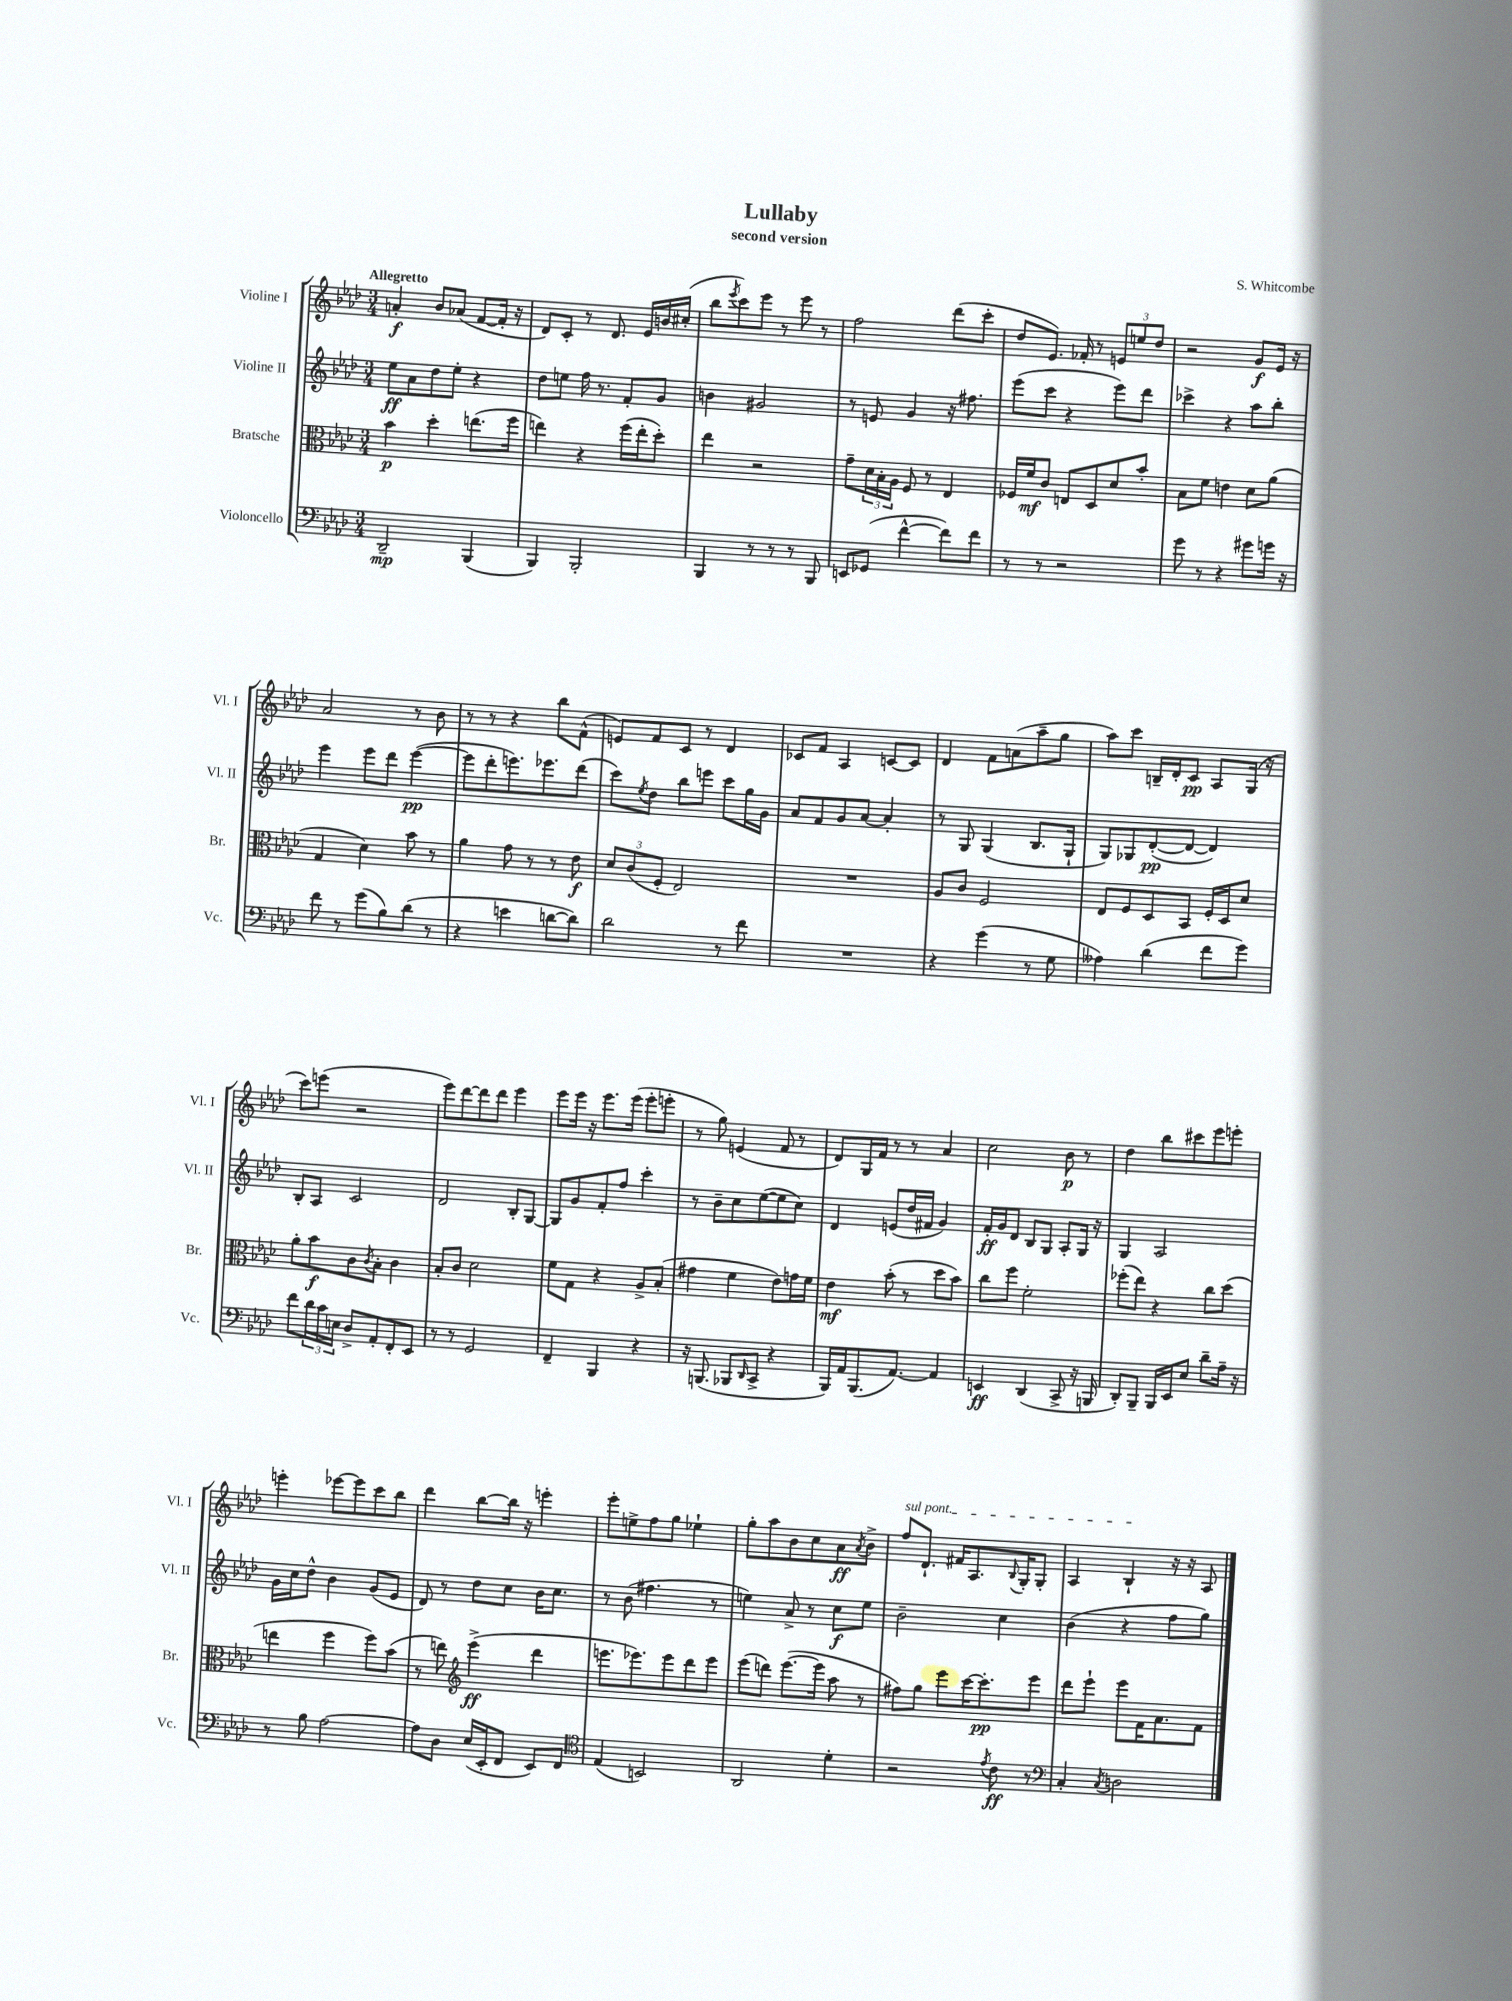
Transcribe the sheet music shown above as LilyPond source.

\header { title = "Lullaby" composer = "S. Whitcombe" subtitle = "second version" }
<<
\new StaffGroup <<
\new Staff = "s0" \with { instrumentName = "Violine I" shortInstrumentName = "Vl. I" } {
    \clef treble \key aes \major \numericTimeSignature \time 3/4 \tempo "Allegretto"
    a'4-.\f bes'8 aes'8( f'8~ f'16-. r16 |
    des'8) c'8-. r8 des'8. ees'16 b'16 cis''16-.( |
    bes''8 \acciaccatura { ees'''8 } c'''8) ees'''8 r8 ees'''8 r8 |
    f''2 des'''8( c'''8-. |
    des''8 ees'8.) fes'16-. r8 \tuplet 3/2 { e'8 e''8 des''8 } |
    r2 g'8\f ees'16 r16 |
    aes'2 r8 bes'8 |
    r8 r8 r4 bes''8 f'8-^( |
    e'8) f'8 c'8 r8 des'4 |
    ces'8 f'8 aes4 c'8~ c'8 |
    des'4 f'8 a'8( aes''8-- g''8 |
    aes''8) c'''8 b16-- des'16-. c'8\pp aes8 g16( r16 |
    c'''8) e'''8( r2 |
    ees'''8) des'''8~ des'''8 des'''8 ees'''4 |
    ees'''8 ees'''16 r16 ees'''8. ees'''16( ees'''8-. e'''8-. |
    r8 g''8) e'4( f'8 r8 |
    des'8) g16 f'16 r8 r8 aes'4 |
    c''2 bes'8\p r8 |
    des''4 bes''8 cis'''8 ees'''8 e'''8-. |
    e'''4-. ees'''8~ ees'''8 c'''8 bes''8 |
    des'''4 bes''8~ bes''16 r16 e'''4-. |
    ees'''8-. e''8-> f''8 g''8 ees''4-! |
    g''8-. aes''8 bes'8 c''8 aes'8\ff \acciaccatura { aes'8 } bes'8-> |
    \once \override TextSpanner.bound-details.left.text = \markup { \italic "sul pont." } f''8\startTextSpan des'8.-! fis'16 aes8. \appoggiatura { bes8 } g16-. g8-. |
    aes4 bes4-!\stopTextSpan r16 r16 aes8 \bar "|." |
}
\new Staff = "s1" \with { instrumentName = "Violine II" shortInstrumentName = "Vl. II" } {
    \clef treble \key aes \major \numericTimeSignature \time 3/4
    ees''8\ff aes'8 des''8 ees''8-. r4 |
    des''8 e''8 f''16 r8. f'8-. g'8 |
    b'4 gis'2 |
    r8 e'8 g'4 r16 fis''8. |
    ees'''8( c'''8 r4 ees'''8) des'''8 |
    ces'''4-> r4 aes''8 bes''8-. |
    ees'''4 ees'''8 des'''8 ees'''4~\pp( |
    ees'''8 des'''8-. e'''8.) ees'''8. des'''8( |
    c'''8) \acciaccatura { ees''8 } des''8 bes''8 e'''8 c'''8 g''16 g'16 |
    aes'8 f'8 g'8 aes'8~ aes'4-. |
    r8 g8 g4( bes8. g16-! |
    g8) ges8 des'8~-.\pp( des'8~ des'4) |
    bes8-. aes8 c'2 |
    des'2 bes8-. g8~ |
    g8 g'8 f'8-. f''8 c'''4-. |
    r8 bes'8-- c''8 ees''8~( ees''8 c''8) |
    des'4 e'8( des''16 fis'16 g'4) |
    f'16-.\ff g'16 des'8 bes8 g8 aes8-. g16 r16 |
    g4 aes2 |
    g'16 c''16 des''8-^ bes'4 g'8( ees'8 |
    des'8) r8 des''8 c''8 bes'16 c''8. |
    r8 bes'8( fis''4. r8 |
    e''4) aes'8-> r8 c''8\f e''8 |
    bes'2-- c''4 |
    bes'4( r4 f''8 g''8) \bar "|." |
}
\new Staff = "s2" \with { instrumentName = "Bratsche" shortInstrumentName = "Br." } {
    \clef alto \key aes \major \numericTimeSignature \time 3/4
    bes'4\p des''4-. e''8.( f''16 |
    e''4) r4 f''16( e''16-. des''8-.) |
    ees''4 r2 |
    g'8-- \tuplet 3/2 { des'16 bes16-. aes16 } f8 r8 ees4 |
    fes16 f'16\mf c'8 e8 des8 des'8 bes'8-. |
    bes8 f'8 e'4 des'8 aes'8( |
    g4 des'4) bes'8 r8 |
    aes'4 g'8 r8 r8 ees'8\f |
    \tuplet 3/2 { des'8 c'8( f8-. } ees2) |
    R2. |
    aes8 c'8 f2 |
    ees8 f8 des8 bes,8 f16-. des16 des'8 |
    aes'8-. bes'8\f c'8 \acciaccatura { c'8 } bes8-. c'4 |
    bes8-. c'8 des'2 |
    f'8 g8 r4 aes8-> bes8-.( |
    gis'4 f'4 ees'8) g'16 f'16 |
    ees'4\mf bes'8-.( r8 des''8 bes'8) |
    c''8 f''8 f'2-. |
    fes''8-.( ees''8) r4 c''8 des''8( |
    e''4 f''4 f''8) bes'8( |
    r8 e''8) \clef treble ees'''4->\ff( des'''4 |
    e'''8. ees'''8.) ees'''8 des'''8 ees'''8 |
    ees'''8( d'''8) ees'''8.~( ees'''16 aes''8 r8 |
    fis''8) g''8 ees'''8 c'''16~ c'''8.-.\pp ees'''8 |
    des'''8 ees'''8-! ees'''8 f'16 aes'8. f'8 \bar "|." |
}
\new Staff = "s3" \with { instrumentName = "Violoncello" shortInstrumentName = "Vc." } {
    \clef bass \key aes \major \numericTimeSignature \time 3/4
    des,2--\mp bes,,4( |
    bes,,4) bes,,2-. |
    bes,,4 r8 r8 r8 bes,,8 |
    e,8 ges,8( f'4~-^ f'8) f'8 |
    r8 r8 r2 |
    g'8 r8 r4 gis'8 g'16 r16 |
    f'8 r8 g'8( bes8) des'8( r8 |
    r4 e'4 d'8~ d'8) |
    des'2 r8 f'8 |
    R2. |
    r4 g'4( r8 g8 |
    aeses4) des'4( f'8 g'8) |
    f'8 \tuplet 3/2 { des'16 c'16 e16 } des8-> aes,8-. f,8-. ees,8 |
    r8 r8 g,2 |
    f,4-- bes,,4 r4 |
    r16 b,,8.( bes,,8 \grace { des,16 } c,8-> r4 |
    bes,,16) aes,16 bes,,8.( aes,8.~) aes,4 |
    e,4\ff des,4( c,8-> r16 b,,16 |
    des,8-.) bes,,8-- bes,,16 ees,16 ees8 des'8-- aes16-- r16 |
    r8 bes8 aes2~ |
    aes8 des8 ees16( ees,16-. f,8 ees,8) f,8 |
    \clef tenor ees4( b,2) |
    aes,2 des'4-. |
    r2 \acciaccatura { ees'8 } c'8\ff r8 |
    \clef bass c4-. \acciaccatura { c8 } d2 \bar "|." |
}
>>
>>
\layout { \context { \Score \remove "Bar_number_engraver" } }
